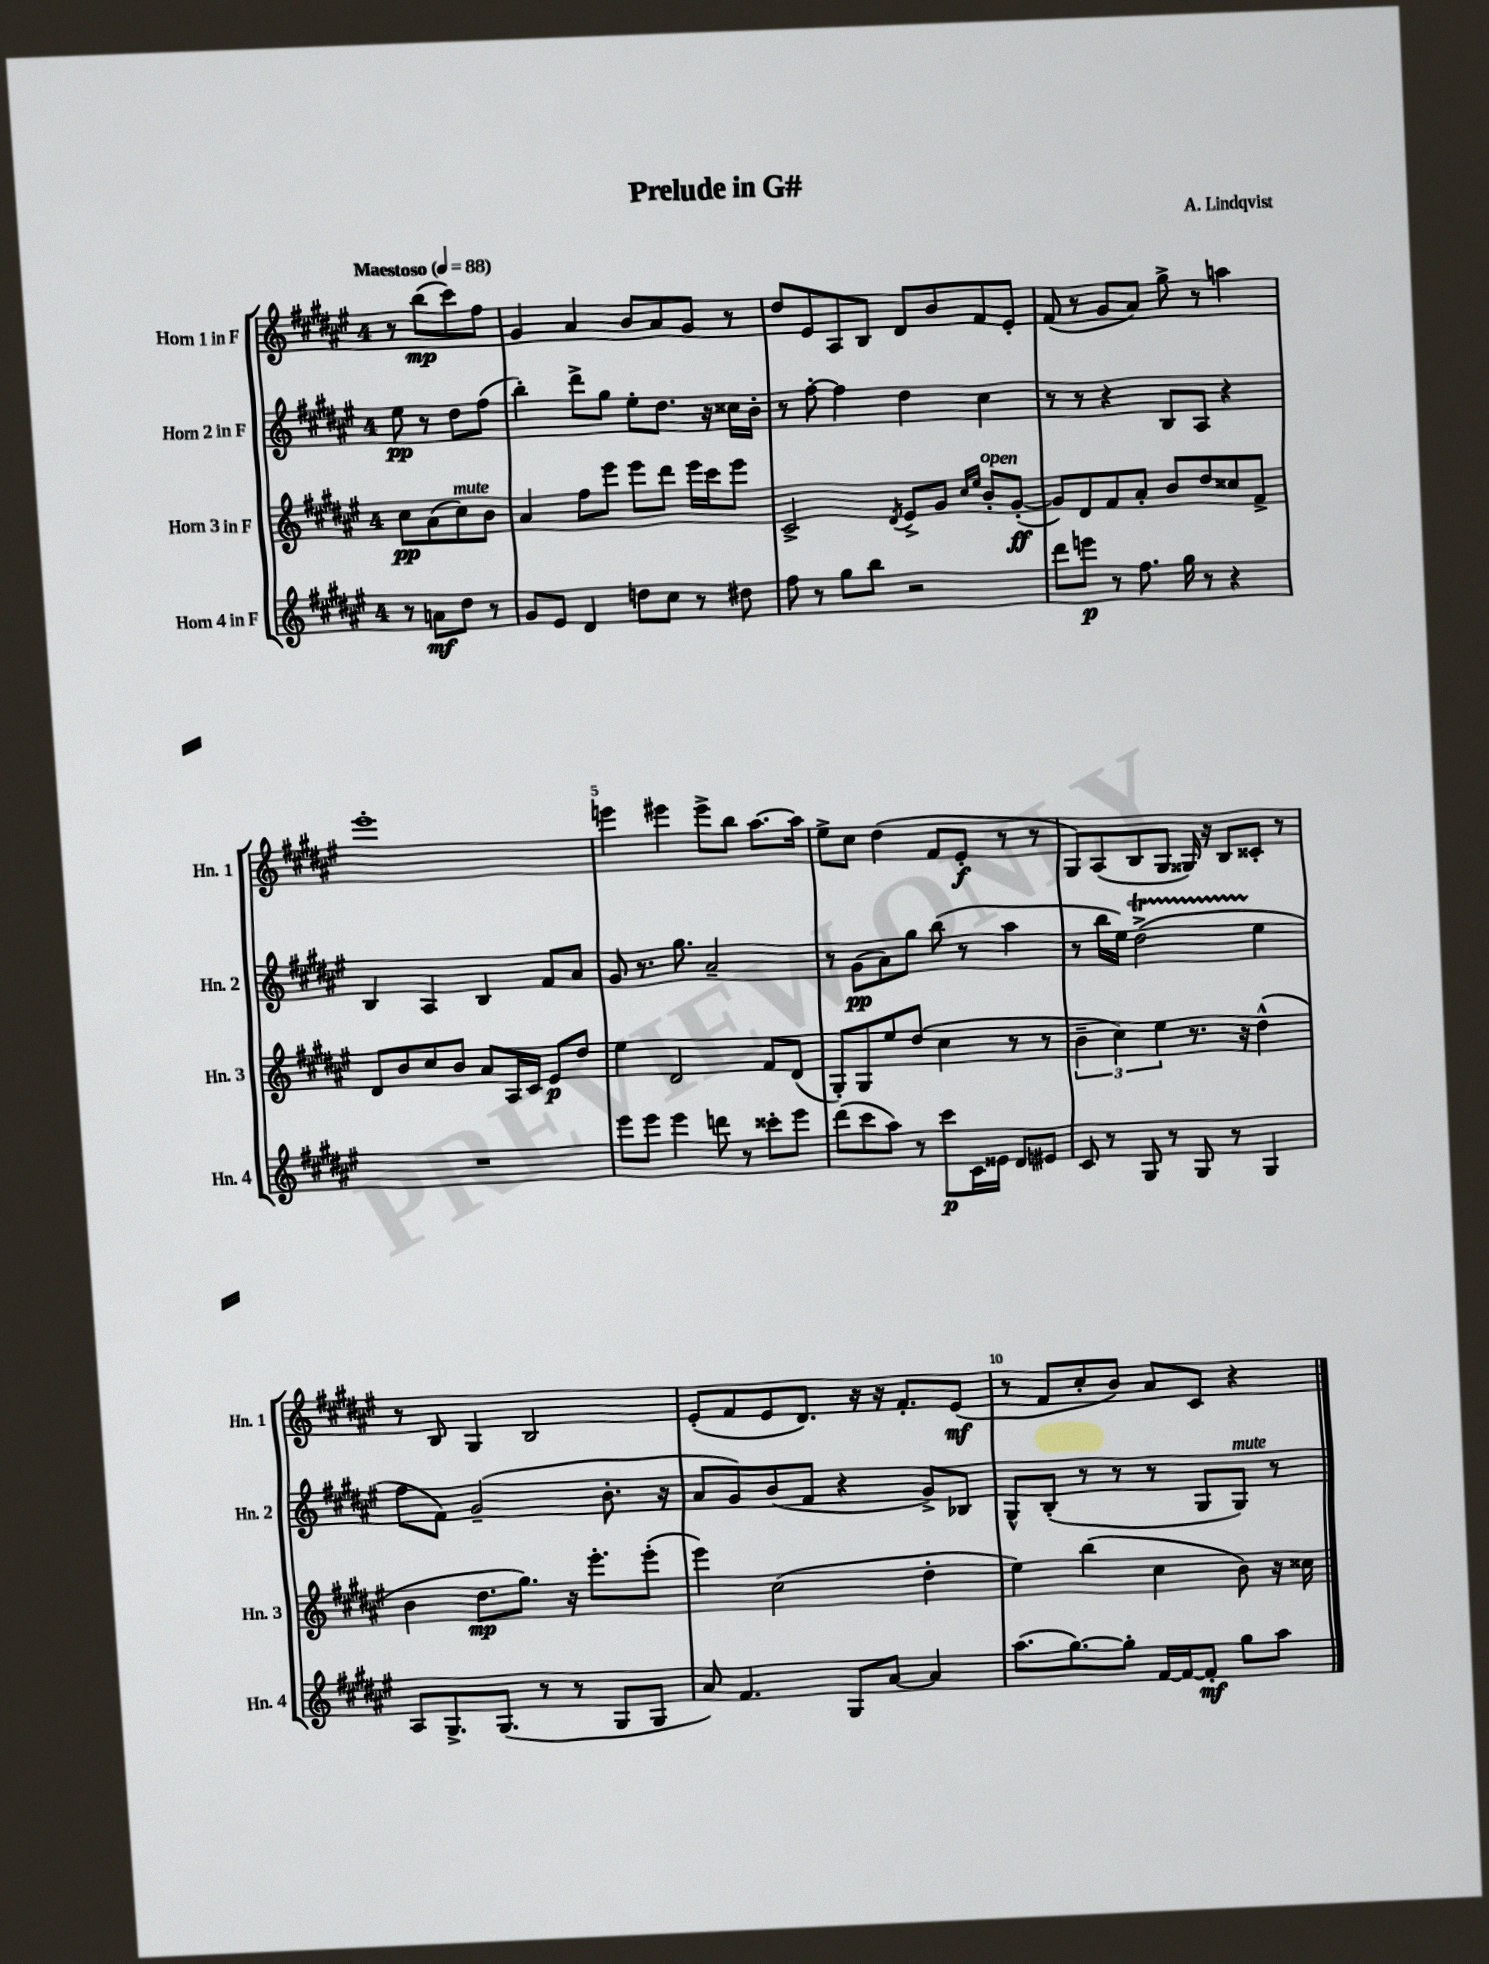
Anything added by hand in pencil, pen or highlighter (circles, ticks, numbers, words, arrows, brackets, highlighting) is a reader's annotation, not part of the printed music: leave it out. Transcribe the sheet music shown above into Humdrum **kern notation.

**kern	**kern	**kern	**kern
*staff4	*staff3	*staff2	*staff1
*clefG2	*clefG2	*clefG2	*clefG2
*k[f#c#g#d#a#e#]	*k[f#c#g#d#a#e#]	*k[f#c#g#d#a#e#]	*k[f#c#g#d#a#e#]
*M4/4	*M4/4	*M4/4	*M4/4
*MM88	*MM88	*MM88	*MM88
8r	8cc#	8ee#	8r
8a	(8a#	8r	(8bb
8dd#	8cc#)	8dd#	8ccc#)
8r	8b	(8ff#	8ff#
=	=	=	=
8g#	4a#	4bb')	4g#
8e#	.	.	.
4d#	8ff#	8ddd#^	4a#
.	8eee#	8gg#	.
8dd	8eee#	8ee#'	8b
8cc#	8ddd#	8.dd#	8a#
8r	16eee#	.	8g#
.	16ccc#	16r	.
8dd#	8eee#	16cc##	8r
.	.	16b'	.
=	=	=	=
8ff#	2c#^	8r	8dd#
8r	.	[8ff#'	8e#
8gg#	.	4ff#]	8A#
8bb	.	.	8B
.	8qd#	.	.
2r	8e#^	4dd#	8d#
.	8g#	.	8b
.	16qqcc#	.	.
.	16qqee#	.	.
.	8b'	4cc#	8f#
.	([8g#'	.	8e#'
=	=	=	=
8ddd#	8g#])	8r	(8f#
8eee	8d#	8r	8r
8r	8f#	4r	8g#
8.ff#	8a#'	.	8a#)
.	8b	8B	8gg#^
16gg#	.	.	.
8r	8dd#	8A#	8r
4r	8cc##	4r	4aa
.	8f#^	.	.
=	=	=	=
1r	8d#	4B	1eee#'
.	8b	.	.
.	8cc#	4A#	.
.	8b	.	.
.	8a#	4B	.
.	16A#	.	.
.	16c#	.	.
.	8e#	8f#	.
.	8dd#	8a#	.
=	=	=	=
8eee#	4ee#	8g#	4eee
8eee#	.	8.r	.
4eee#	2d#	.	4eee#
.	.	8.gg#	.
8ddd	.	2a#~	8eee#^
8r	.	.	8bb
8ccc##'	8f#	.	[8.aa#
8eee#	(8d#	.	.
.	.	.	16aa#]
=	=	=	=
(8ddd#	8G#')	8r	8ee#^
8ccc#	8G#	(8g#	8cc#
8aa#)	8ee#	8a#)	(4dd#
8r	(8dd#	8gg#	.
8ccc#	4cc#	(8bb	8f#
16c#	.	8r	8e#'
16e##	.	.	.
8d#	8r	4aa#	8r
8e#	8r	.	8r
=	=	=	=
8c#	6b~	8r	8G#)
8r	.	16bb	(8A#
.	6cc#)	.	.
.	.	16ee#)	.
8G#	.	(2dd#^	8B
.	6ee#	.	.
8r	.	.	8G#
8G#	8.r	.	16G##)
.	.	.	16r
8r	.	.	8B
.	16r	.	.
4G#	(4dd#^^	4ee#	8c##'
.	.	.	8r
=	=	=	=
8A#	4b	8ff#	8r
8.G#^	.	8f#)	8B
.	8.dd#	(2g#~	4G#
(8.G#	.	.	.
.	8.gg#)	.	.
8r	.	.	2B
8r	16r	.	.
.	8.eee#'	.	.
8G#	.	8.b'	.
8G#	(8eee#'	.	.
.	.	16r	.
=	=	=	=
8a#)	4eee#)	8a#	(8e#'
4.f#	.	8g#)	8f#
.	(2cc#	(8b	8e#
.	.	8f#	8.d#)
8G#	.	4r	.
.	.	.	16r
[8a#	.	.	16r
.	.	.	8.f#'
4a#]	4dd#'	8g#^)	.
.	.	8B-	(8e#
=	=	=	=
(8.aa#	4ee#)	8G#^^	8r
.	.	(8B'	8f#
[8.gg#)	.	.	.
.	(4bb	8r	8cc#'
8gg#']	.	8r	8b)
[16f#	4cc#	8r	8a#
16f#_	.	.	.
8f#']	.	8G#	8c#
8gg#	8b)	8G#)	4r
8aa#	16r	8r	.
.	16cc##	.	.
==	==	==	==
*-	*-	*-	*-
